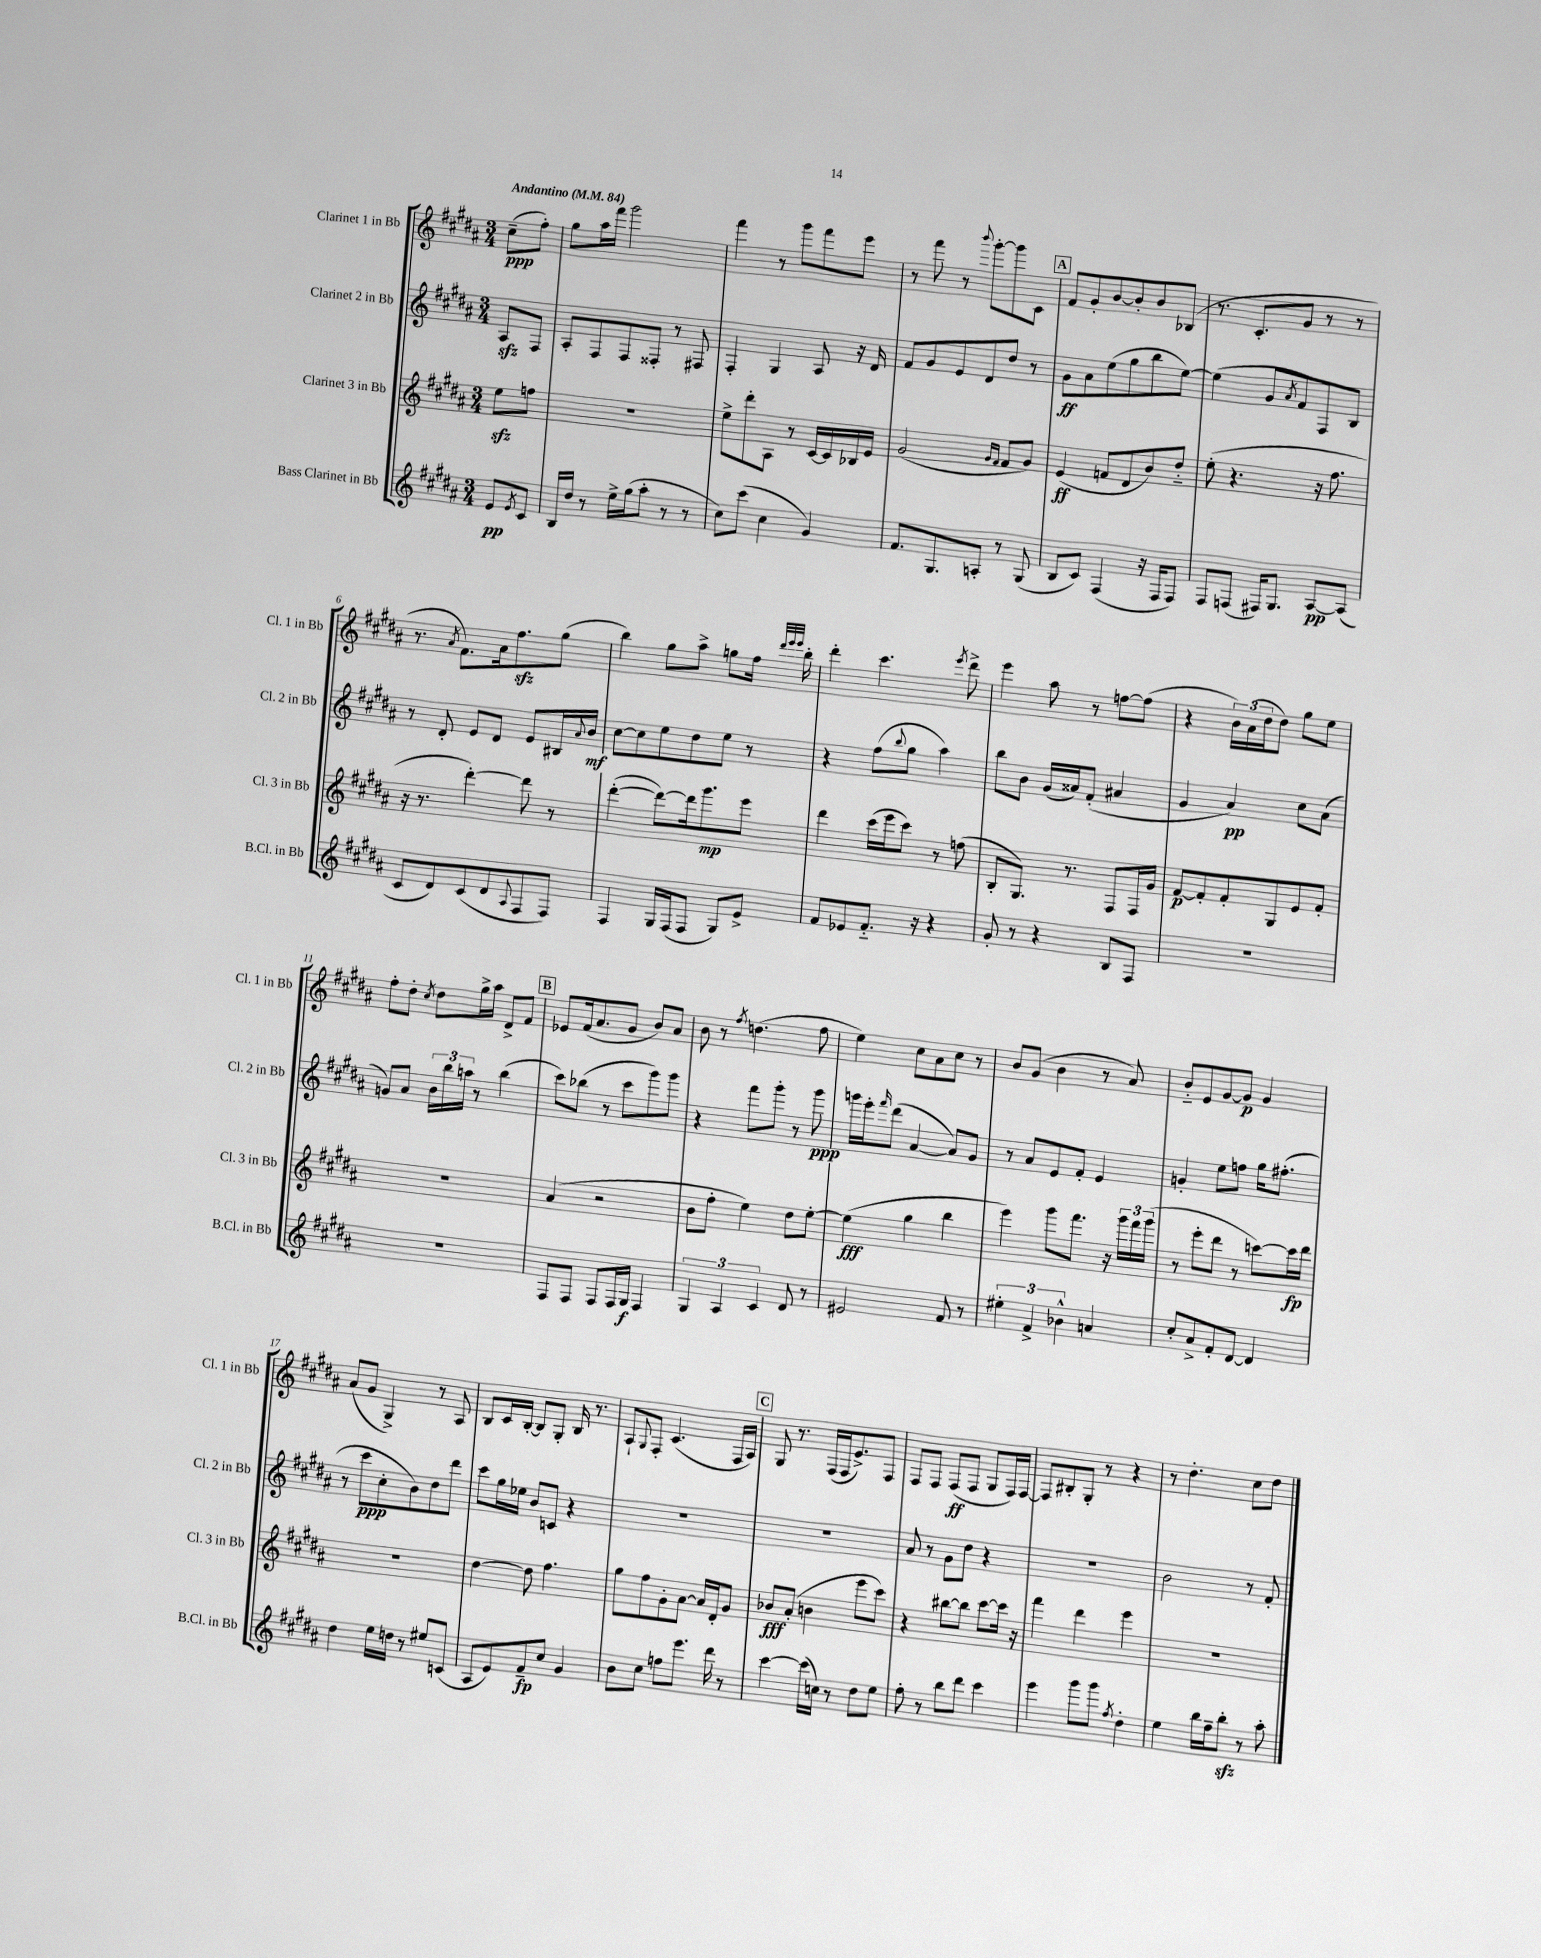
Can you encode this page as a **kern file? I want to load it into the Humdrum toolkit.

**kern	**dynam	**kern	**dynam	**kern	**dynam	**kern	**dynam
*part4	*part4	*part3	*part3	*part2	*part2	*part1	*part1
*staff4	*staff4	*staff3	*staff3	*staff2	*staff2	*staff1	*staff1
*I"Bass Clarinet in Bb	*	*I"Clarinet 3 in Bb	*	*I"Clarinet 2 in Bb	*	*I"Clarinet 1 in Bb	*
*I'B.Cl. in Bb	*	*I'Cl. 3 in Bb	*	*I'Cl. 2 in Bb	*	*I'Cl. 1 in Bb	*
*clefG2	*	*clefG2	*	*clefG2	*	*clefG2	*
*k[f#c#g#d#a#]	*	*k[f#c#g#d#a#]	*	*k[f#c#g#d#a#]	*	*k[f#c#g#d#a#]	*
*M3/4	*	*M3/4	*	*M3/4	*	*M3/4	*
*MM84	*	*MM84	*	*MM84	*	*MM84	*
=	=	=	=	=	=	=	=
!	!	!	!	!	!	!LO:TX:a:B:t=Andantino	!
8e/L	pp	8eezz\L	.	8A#zz/L	.	(8cc#~\L	ppp
8qe/	.	.	.	.	.	.	.
8c#/J	.	8ffn\J	.	8F#/J	.	8ff#'\J)	.
=1	=1	=1	=1	=1	=1	=1	=1
16B/LL	.	2.r	.	8A#'/L	.	8gg#\L	.
16dd#/JJ	.	.	.	.	.	.	.
8r	.	.	.	8F#/	.	16aa#\L	.
.	.	.	.	.	.	16fff#\JJ	.
16ee^\LL	.	.	.	8F#/	.	2ggg#\	.
(16gg#\J	.	.	.	.	.	.	.
8aa#'\J	.	.	.	8F##X'/J	.	.	.
8r	.	.	.	8r	.	.	.
8r	.	.	.	8F#X/	.	.	.
=2	=2	=2	=2	=2	=2	=2	=2
8cc#\L)	.	8ee^\L	.	4F#'/	.	4fff#\	.
(8ccc#\J	.	8ddd#'\	.	.	.	.	.
4cc#\	.	8A#\J	.	4G#/	.	8r	.
.	.	8r	.	.	.	8ggg#\L	.
4g#/)	.	[16c#/LL	.	8A#/	.	8fff#\	.
.	.	16c#/]	.	.	.	.	.
.	.	16B-X/	.	16r	.	8eee\J	.
.	.	16e/JJ	.	16d#/	.	.	.
=3	=3	=3	=3	=3	=3	=3	=3
8.f#/L	.	(2g#/	.	8f#/L	.	8r	.
.	.	.	.	8g#/	.	8fff#\	.
8.G#/	.	.	.	.	.	.	.
.	.	.	.	8e/	.	8r	.
.	.	.	.	.	.	8qqbbb/	.
8An'/J	.	.	.	8d#/	.	[8ggg#'\L	.
.	.	16qqg#/LL	.	.	.	.	.
.	.	16qqf#/JJ	.	.	.	.	.
8r	.	8f#/L	.	8dd#/J	.	8ggg#\]	.
(8G#/	.	8g#/J)	.	8r	.	8c#\J	.
!!LO:REH:place=s1:t=A
=4	=4	=4	=4	=4	=4	=4	=4
8B/L	.	(4e/	ff	8g#\L	ff	8f#/L	.
8c#/J)	.	.	.	8a#\	.	8g#'/	.
(4F#/	.	8fn/L	.	(8ee\	.	[8b/	.
.	.	8d#/	.	8gg#\	.	8b'/]	.
16r	.	8b/)	.	8bb\	.	8b/	.
16F#/KL	.	.	.	.	.	.	.
8F#/J)	.	8dd#/J	.	[8ee\J)	.	(8B-X/J	.
=5	=5	=5	=5	=5	=5	=5	=5
8F#/L	.	(8ee'\	.	(4ee\]	.	8.r	.
(8Fn/J	.	4.r	.	.	.	.	.
.	.	.	.	.	.	8.c#'/L	.
16F#X/KL)	.	.	.	8g#/L	.	.	.
8.G#/J	.	.	.	.	.	.	.
.	.	.	.	8qa#/	.	.	.
.	.	.	.	8f#/	.	8g#/J	.
[8A#/L	pp	16r	.	8F#/)	.	8r	.
.	.	8.ff#\	.	.	.	.	.
(8A#/J]	.	.	.	8B/J	.	8r	.
!!LO:LB:g=z
=6	=6	=6	=6	=6	=6	=6	=6
8c#/L	.	16r	.	8r	.	8.r	.
.	.	8.r	.	.	.	.	.
8d#/)	.	.	.	8d#'/	.	.	.
.	.	.	.	.	.	8qa#/	.
.	.	.	.	.	.	8.f#\L)	.
(8c#/	.	[4ddd#'\)	.	8e/L	.	.	.
8d#/	.	.	.	8d#/J	.	16a#\k	.
.	.	.	.	.	.	8.ff#zz\	.
8qqA#/	.	.	.	.	.	.	.
8F#/	.	8ddd#\]	.	8e/L	.	.	.
8F#/J)	.	8r	.	16B#X/L	.	(8gg#\J	.
.	.	.	.	8qqa#/	.	.	.
.	.	.	.	16b/JJ	mf	.	.
=7	=7	=7	=7	=7	=7	=7	=7
4F#/	.	([4ddd#'\	.	[8cc#\L	.	4bb\)	.
.	.	.	.	8cc#\]	.	.	.
16G#/LL	.	8ddd#\L_)	.	8ee\	.	8gg#\L	.
(16F#/J	.	.	.	.	.	.	.
8F#/J	.	16ddd#\k]	.	8dd#\	.	8aa#^\J	.
.	.	8.ggg#\	mp	.	.	.	.
8G#/L)	.	.	.	8ee\J	.	8ggn\L	.
8e^/J	.	8eee\J	.	8r	.	16ff#\Jk	.
.	.	.	.	.	.	32qqddd#/LLL	.
.	.	.	.	.	.	32qqeee/	.
.	.	.	.	.	.	32qqeee/JJJ	.
.	.	.	.	.	.	16bb'\	.
=8	=8	=8	=8	=8	=8	=8	=8
8f#/L	.	4ddd#\	.	4r	.	4ddd#'\	.
8e-X/	.	.	.	.	.	.	.
8.f#/J	.	(16ccc#\LL	.	(8ff#\L	.	4.ccc#\	.
.	.	16eee\J	.	.	.	.	.
.	.	.	.	8qqbb/	.	.	.
.	.	8ccc#\J)	.	8gg#\J	.	.	.
16r	.	.	.	.	.	.	.
4r	.	8r	.	4aa#\)	.	.	.
.	.	.	.	.	.	8qeee/	.
.	.	(8ffn\	.	.	.	8ddd#^\	.
=9	=9	=9	=9	=9	=9	=9	=9
8g#'/	.	8B'/L	.	8bb\L	.	4eee\	.
8r	.	8.G#/J)	.	8b\J	.	.	.
4r	.	.	.	(16g#/LL	.	8aa#\	.
.	.	8.r	.	16a##X/J)	.	.	.
.	.	.	.	(8f#'/J	.	8r	.
8B/L	.	8F#/L	.	4a#X/	.	[8ffn\L	.
8F#/J	.	16F#/L	.	.	.	(8ff\J]	.
.	.	16g#/JJ	.	.	.	.	.
=10	=10	=10	=10	=10	=10	=10	=10
2.r	.	[8f#/L	p	4g#/	.	4r	.
.	.	8f#'/]	.	.	.	.	.
.	.	8f#'/	.	4a#/)	pp	24b\LL)	.
.	.	.	.	.	.	(24a#\	.
.	.	.	.	.	.	24dd#\J	.
.	.	8G#/	.	.	.	8dd#\J)	.
.	.	8e/	.	8cc#\L	.	8gg#\L	.
.	.	8f#'/J	.	(8a#\J	.	8ee\J	.
!!LO:LB:g=z
=11	=11	=11	=11	=11	=11	=11	=11
2.r	.	2.r	.	8gn/L)	.	8ff#'\L	.
.	.	.	.	8a#/J	.	8dd#'\J	.
.	.	.	.	.	.	8qcc#/	.
.	.	.	.	24b\LL	.	8dd#\L	.
.	.	.	.	24bb\	.	.	.
.	.	.	.	24aan\JJ	.	.	.
.	.	.	.	8r	.	16gg#^\L	.
.	.	.	.	.	.	16aa#\JJ	.
.	.	.	.	(4bb\	.	8d#^/L	.
.	.	.	.	.	.	8f#/J	.
!!LO:REH:place=s1:t=B
=12	=12	=12	=12	=12	=12	=12	=12
8F#/L	.	(4a#/	.	8ccc#\L)	.	8e-X/L	.
8F#/J	.	.	.	(8bb-X\J	.	(16f#/k	.
.	.	.	.	.	.	8.a#/	.
8F#/L	.	2r	.	8r	.	.	.
16F#/L	.	.	.	8ccc#\L	.	8g#/J	.
16G#/JJ	f	.	.	.	.	.	.
4F#/	.	.	.	8ggg#\)	.	8b/L)	.
.	.	.	.	8ggg#\J	.	8a#/J	.
=13	=13	=13	=13	=13	=13	=13	=13
6G#/	.	8b\L	.	4r	.	8b\	.
.	.	8ff#'\J	.	.	.	8r	.
6A#/	.	.	.	.	.	.	.
.	.	.	.	.	.	8qff#/	.
.	.	4ee\)	.	8fff#\L	.	(4.ddn\	.
6c#/	.	.	.	.	.	.	.
.	.	.	.	8ggg#'\J	.	.	.
8d#/	.	8dd#\L	.	8r	.	.	.
8r	.	[8ee'\J	.	8ggg#\	ppp	8ff#\	.
=14	=14	=14	=14	=14	=14	=14	=14
2e#X/	.	(4ee\]	fff	16gggn\LL	.	4ee\)	.
.	.	.	.	16eee'\J	.	.	.
.	.	.	.	16qqfff#/	.	.	.
.	.	.	.	(8ddd#\J	.	.	.
.	.	4gg#\	.	[4a#/	.	8cc#\L	.
.	.	.	.	.	.	8a#\	.
8f#/	.	4bb\	.	8a#/L])	.	8cc#\J	.
8r	.	.	.	8g#/J	.	8r	.
=15	=15	=15	=15	=15	=15	=15	=15
6ee#X'\	.	4eee\)	.	8r	.	8b/L	.
.	.	.	.	8a#/L	.	(8g#/J	.
6f#^/	.	.	.	.	.	.	.
.	.	8ggg#\L	.	8e/	.	4b\	.
6b-X^^\	.	.	.	.	.	.	.
.	.	8.fff#\J	.	8f#'/J	.	.	.
4an/	.	.	.	4e/	.	8r	.
.	.	16r	.	.	.	.	.
.	.	24ggg#\LL	.	.	.	8a#/)	.
.	.	24fff#\	.	.	.	.	.
.	.	(24ggg#\JJ	.	.	.	.	.
=16	=16	=16	=16	=16	=16	=16	=16
8cc#'/L	.	8r	.	4gn'/	.	8b/L	.
8a#^/	.	8eee'\L	.	.	.	8e/	.
8f#'/	.	8ddd#\J	.	8ee\L	.	[8g#/	.
[8d#/J	.	8r	.	8ffn\J	.	8g#/J]	p
4d#/]	.	[8cccn\L)	.	16gg#\KL	.	4g#/	.
.	.	.	.	(8.ff#X'\J	.	.	.
.	.	16ccc\L]	fp	.	.	.	.
.	.	16ddd#\JJ	.	.	.	.	.
!!LO:LB:g=z
=17	=17	=17	=17	=17	=17	=17	=17
4dd#\	.	2.r	.	8r	.	(8a#/L	.
.	.	.	.	8ccc#\L	ppp	8g#/J	.
16ee\LL	.	.	.	8cc#'\	.	4G#^/)	.
16ddn\JJ	.	.	.	.	.	.	.
8r	.	.	.	8b\)	.	.	.
8ee#X/L	.	.	.	8dd#\	.	8r	.
(8cn/J	.	.	.	8ddd#\J	.	8A#/	.
=18	=18	=18	=18	=18	=18	=18	=18
8A#/L	.	[4dd#\	.	8ccc#\L	.	8B/L	.
8e/)	.	.	.	16gg#\L	.	16c#/L	.
.	.	.	.	16ee-X\JJ	.	[16B'/JJ	.
8f#~/	fp	8dd#\]	.	8b/L	.	8B/L]	.
8cc#/J	.	4.ff#\	.	8cn/J	.	8G#'/J	.
4g#/	.	.	.	4r	.	16B/	.
.	.	.	.	.	.	8.r	.
=19	=19	=19	=19	=19	=19	=19	=19
8b\L	.	8gg#\L	.	2.r	.	8A#`/L	.
.	.	.	.	.	.	8qqG#/	.
8cc#\J	.	8ff#\	.	.	.	8F#'/J	.
8ffn\L	.	8g#'\	.	.	.	(4.c#/	.
8.eee\J	.	[8a#\J	.	.	.	.	.
.	.	16a#/LL]	.	.	.	.	.
16ddd#\	.	16d#'/J	.	.	.	.	.
8r	.	8g#/J	.	.	.	16F#/LL	.
.	.	.	.	.	.	16A#/JJ)	.
!!LO:REH:place=s1:t=C
=20	=20	=20	=20	=20	=20	=20	=20
[4ccc#\	.	8b-X/L	fff	2.r	.	8G#/	.
.	.	(8a#'/J	.	.	.	8.r	.
(16ccc#\LL]	.	4bn\	.	.	.	.	.
16ccn\JJ)	.	.	.	.	.	(16F#/LL	.
8r	.	.	.	.	.	16F#/J	.
.	.	.	.	.	.	8.e^/)	.
8dd#\L	.	8eee\L	.	.	.	.	.
8ee\J	.	8ccc#\J)	.	.	.	8F#/J	.
=21	=21	=21	=21	=21	=21	=21	=21
8ff#'\	.	4r	.	8a#/	.	8F#/L	.
8r	.	.	.	8r	.	8F#/J	.
8bb\L	.	[8bb#X\L	.	8g#\L	.	(8F#/L	ff
8ddd#\J	.	8bb#\J]	.	8dd#\J	.	8F#/J	.
4ccc#\	.	[8ccc#\L	.	4r	.	8G#/L	.
.	.	16ccc#\Jk]	.	.	.	16F#/L)	.
.	.	16r	.	.	.	[16F#/JJ	.
=22	=22	=22	=22	=22	=22	=22	=22
4eee\	.	4fff#\	.	2.r	.	8F#/L]	.
.	.	.	.	.	.	8B#X'/	.
8ggg#\L	.	4ddd#\	.	.	.	8G#'/J	.
8ggg#\J	.	.	.	.	.	8r	.
8qff#/	.	.	.	.	.	.	.
4dd#'\	.	4eee\	.	.	.	4r	.
=23	=23	=23	=23	=23	=23	=23	=23
4ee\	.	2.r	.	2b\	.	8r	.
.	.	.	.	.	.	4.dd#'\	.
16bb\LL	.	.	.	.	.	.	.
16ff#~\J	.	.	.	.	.	.	.
8bbzz'\J	.	.	.	.	.	.	.
8r	.	.	.	8r	.	8cc#\L	.
8aa#'\	.	.	.	8f#'/	.	8dd#\J	.
==	==	==	==	==	==	==	==
*-	*-	*-	*-	*-	*-	*-	*-
